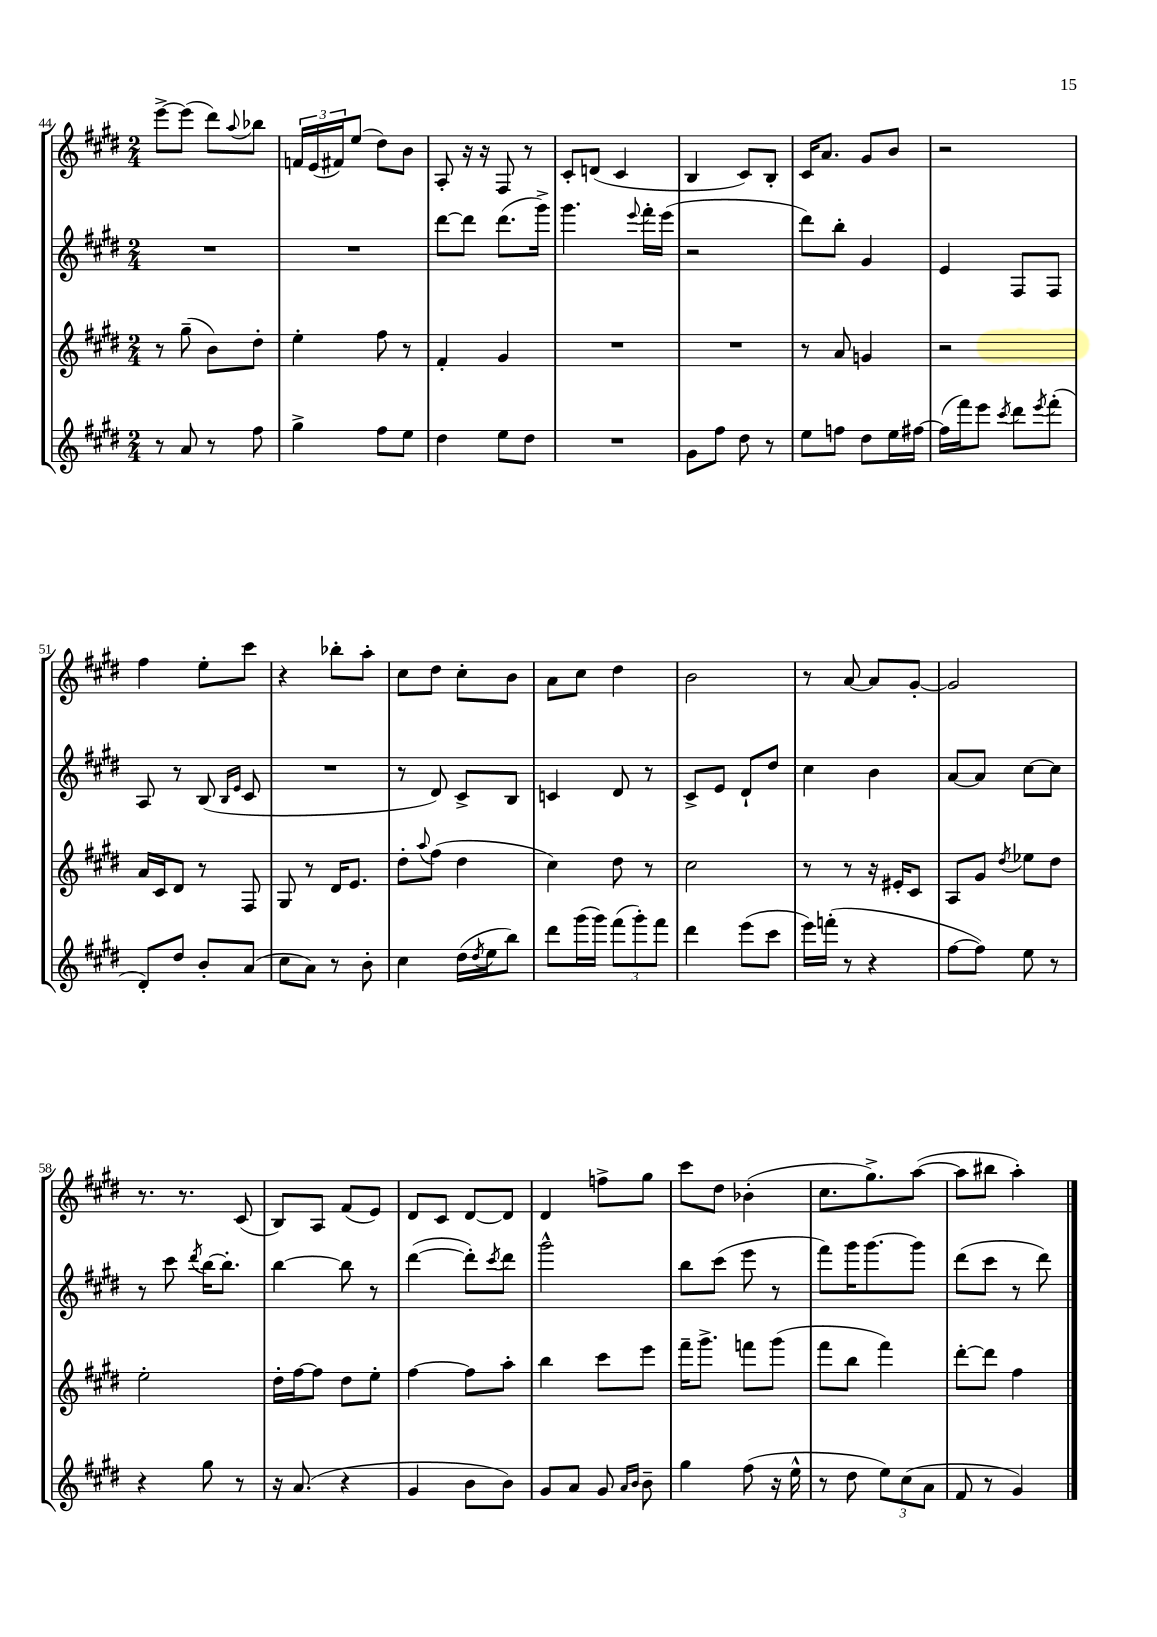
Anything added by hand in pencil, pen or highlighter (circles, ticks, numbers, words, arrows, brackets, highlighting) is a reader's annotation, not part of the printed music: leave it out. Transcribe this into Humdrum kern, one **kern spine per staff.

**kern	**kern	**kern	**kern
*staff4	*staff3	*staff2	*staff1
*clefG2	*clefG2	*clefG2	*clefG2
*k[f#c#g#d#]	*k[f#c#g#d#]	*k[f#c#g#d#]	*k[f#c#g#d#]
*M2/4	*M2/4	*M2/4	*M2/4
8r	8r	2r	[8eee^
8a	(8gg#~	.	(8eee]
8r	8b)	.	8ddd#)
.	.	.	8qqaa
8ff#	8dd#'	.	8bb-
=	=	=	=
4gg#^	4ee'	2r	24f
.	.	.	(24e
.	.	.	24f#)
.	.	.	(8ee
8ff#	8ff#	.	8dd#)
8ee	8r	.	8b
=	=	=	=
4dd#	4f#'	[8ddd#	8A'
.	.	8ddd#]	16r
.	.	.	16r
8ee	4g#	(8.ddd#	8F#
8dd#	.	.	8r
.	.	16ggg#^)	.
=	=	=	=
2r	2r	4.ggg#	8c#'
.	.	.	(8d
.	.	.	4c#
.	.	8qqeee	.
.	.	16fff#'	.
.	.	(16eee	.
=	=	=	=
8g#	2r	2r	4B
8ff#	.	.	.
8dd#	.	.	8c#)
8r	.	.	8B'
=	=	=	=
8ee	8r	8ddd#)	16c#
.	.	.	8.a
8ff	8a	8bb'	.
8dd#	4g	4g#	8g#
16ee	.	.	8b
[16ff#	.	.	.
=	=	=	=
(16ff#]	2r	4e	2r
16fff#)	.	.	.
8eee	.	.	.
8qccc#	.	.	.
8ddd#	.	8F#	.
8qeee	.	.	.
(8fff#'	.	8F#	.
=	=	=	=
8d#')	16a	8A	4ff#
.	16c#	.	.
8dd#	8d#	8r	.
8b'	8r	(8B	8ee'
.	.	16qqB	.
.	.	16qqe	.
(8a	8F#	8c#	8ccc#
=	=	=	=
8cc#	8G#	2r	4r
8a)	8r	.	.
8r	16d#	.	8bb-'
.	8.e	.	.
8b'	.	.	8aa'
=	=	=	=
4cc#	8dd#'	8r	8cc#
.	8qqaa	.	.
.	(8ff#	8d#)	8dd#
(16dd#	4dd#	8c#^	8cc#'
8qdd#	.	.	.
16ee	.	.	.
8bb)	.	8B	8b
=	=	=	=
8ddd#	4cc#)	4c	8a
(16ggg#	.	.	8cc#
16ggg#)	.	.	.
(12fff#	8dd#	8d#	4dd#
12ggg#')	.	.	.
.	8r	8r	.
12fff#	.	.	.
=	=	=	=
4ddd#	2cc#	8c#^	2b
.	.	8e	.
(8eee	.	8d#`	.
8ccc#	.	8dd#	.
=	=	=	=
16eee)	8r	4cc#	8r
(16fff'	.	.	.
8r	8r	.	[8a
4r	16r	4b	8a]
.	16e#'	.	.
.	8c#	.	[8g#'
=	=	=	=
[8ff#	8A	[8a	2g#]
8ff#])	8g#	8a]	.
.	8qdd#	.	.
8ee	8ee-	[8cc#	.
8r	8dd#	8cc#]	.
=	=	=	=
4r	2ee'	8r	8.r
.	.	8ccc#	.
.	.	.	8.r
.	.	8qddd#	.
8gg#	.	[16bb	.
.	.	8.bb']	.
8r	.	.	(8c#
=	=	=	=
16r	16dd#'	[4bb	8B)
(8.a	[16ff#	.	.
.	8ff#]	.	8A
4r	8dd#	8bb]	(8f#
.	8ee'	8r	8e)
=	=	=	=
4g#	[4ff#	([4ddd#	8d#
.	.	.	8c#
8b	8ff#]	8ddd#'])	[8d#
.	.	8qccc#	.
8b)	8aa'	8ddd#	8d#]
=	=	=	=
8g#	4bb	2ggg#^^	4d#
8a	.	.	.
8g#	8ccc#	.	8ff^
16qqa	.	.	.
16qqb	.	.	.
8b~	8eee	.	8gg#
=	=	=	=
4gg#	16fff#~	8bb	8ccc#
.	8.ggg#^	.	.
.	.	(8ccc#	8dd#
(8ff#	8fff	8eee	(4b-'
16r	(8ggg#	8r	.
16ee^^	.	.	.
=	=	=	=
8r	8fff#	8fff#)	8.cc#
8dd#	8bb	16ggg#	.
.	.	[8.ggg#	8.gg#^)
12ee)	4fff#)	.	.
(12cc#	.	.	.
.	.	8ggg#]	([8aa
12a	.	.	.
=	=	=	=
8f#	[8ddd#'	(8ddd#	8aa]
8r	8ddd#]	8ccc#	8bb#
4g#)	4ff#	8r	4aa')
.	.	8ddd#)	.
==	==	==	==
*-	*-	*-	*-
